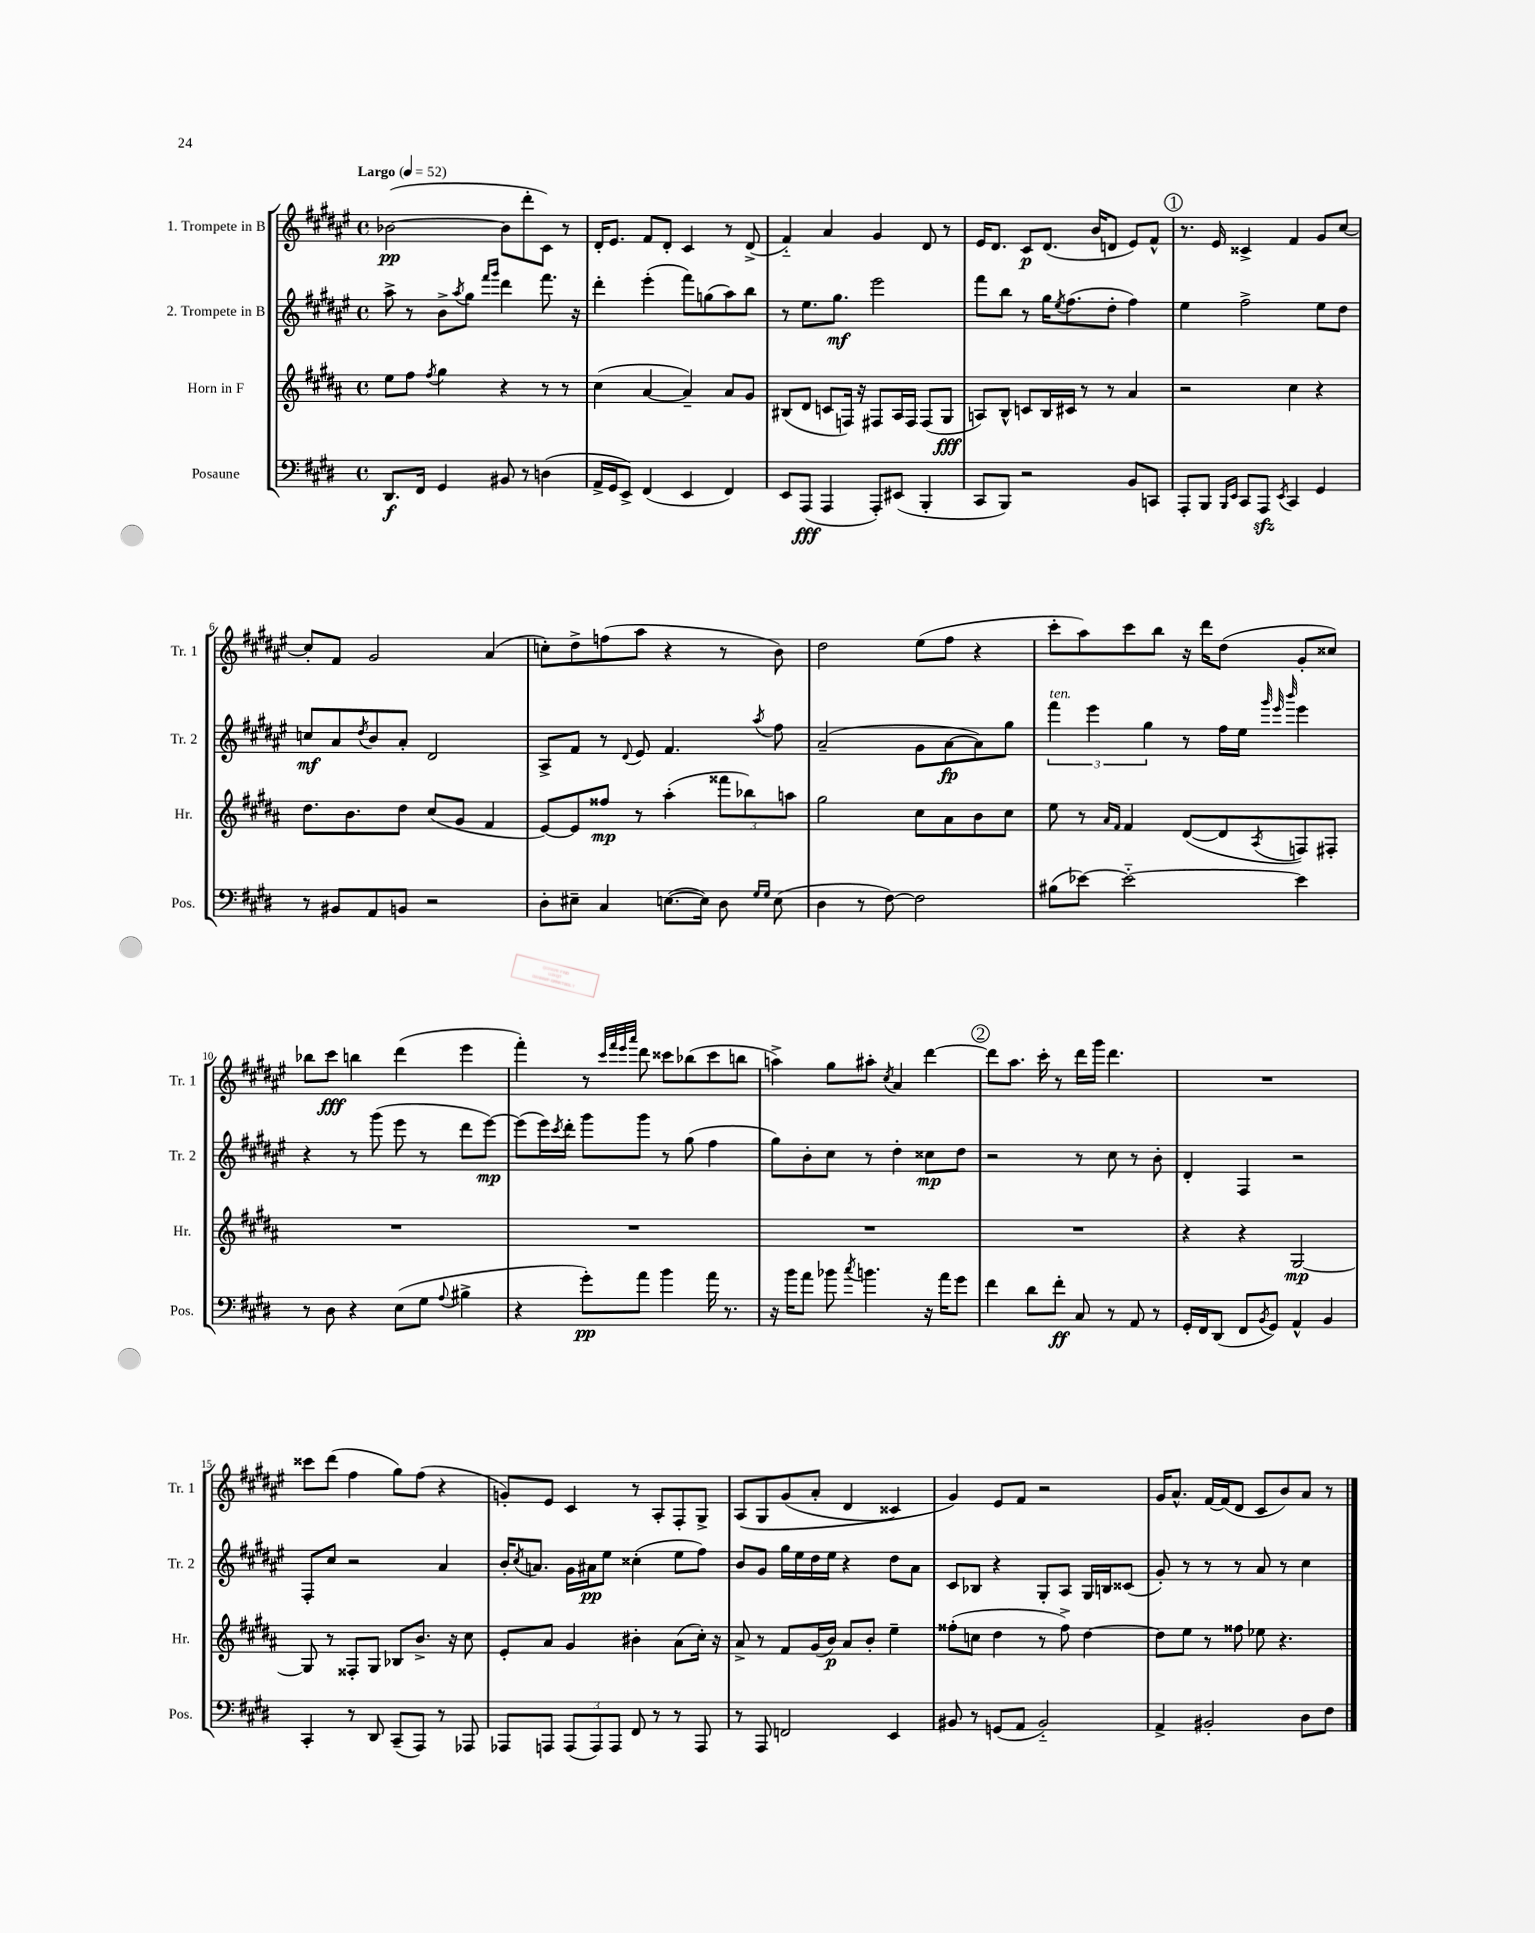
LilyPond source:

<<
\new StaffGroup <<
\new Staff = "s0" \with { instrumentName = "1. Trompete in B" shortInstrumentName = "Tr. 1" } {
    \clef treble \key fis \major \defaultTimeSignature \time 4/4 \tempo "Largo" 4 = 52
    bes'2~\pp( bes'8 dis'''8-. cis'8) r8 |
    dis'16-. eis'8. fis'8 dis'8-. cis'4 r8 dis'8->( |
    fis'4-_) ais'4 gis'4 dis'8 r8 |
    eis'16 dis'8. cis'8\p dis'8.( b'16 d'8 eis'8) fis'8-^ |
    \mark \markup { \circle "1" } r8. eis'16 cisis'4-> fis'4 gis'8 cis''8~ |
    cis''8-. fis'8 gis'2 ais'4( |
    c''8-.) dis''8-> f''8( ais''8 r4 r8 b'8) |
    dis''2 eis''8( fis''8 r4 |
    cis'''8-. ais''8) cis'''8 b''8 r16 dis'''16 dis''8( gis'8-. cisis''8) |
    bes''8 cis'''8\fff b''4 dis'''4( eis'''4 |
    fis'''4-.) r8 \grace { cis'''32 fis'''32 eis'''32 ais'''32 } dis'''8 cisis'''8 bes''8( cisis'''8 b''8 |
    a''4->) gis''8 ais''8-. \acciaccatura { cis''8 } ais'4 dis'''4~ |
    \mark \markup { \circle "2" } dis'''8 ais''8. cis'''16-. r8 dis'''16 gis'''16 dis'''4. |
    R1 |
    cisis'''8 dis'''8( fis''4 gis''8) fis''8( r4 |
    g'8-.) eis'8 cis'4 r8 ais8-. fis8-. gis8-> |
    ais8\( gis8 gis'8( ais'8-. dis'4 cisis'4) |
    gis'4\) eis'8 fis'8 r2 |
    gis'16 ais'8.-^ fis'16~ fis'16( dis'8 cis'8 b'8) ais'8 r8 \bar "|." |
}
\new Staff = "s1" \with { instrumentName = "2. Trompete in B" shortInstrumentName = "Tr. 2" } {
    \clef treble \key fis \major \defaultTimeSignature \time 4/4
    ais''8-> r8 b'8-> \acciaccatura { ais''8 } gis''8 \grace { fis'''16 gis'''16 } dis'''4 fis'''8. r16 |
    dis'''4-. eis'''4-.( fis'''8) g''8( ais''8) b''8 |
    r8 eis''8. gis''8.\mf eis'''2 |
    fis'''8 b''8 r8 gis''16 \acciaccatura { eis''8 } fis''8.( dis''8-. fis''4) |
    \mark \markup { \circle "1" } eis''4 fis''2-> eis''8 dis''8 |
    c''8\mf ais'8 \acciaccatura { dis''8 } b'8 ais'8-. dis'2 |
    ais8-> fis'8 r8 \appoggiatura { dis'8 } eis'8 fis'4. \acciaccatura { ais''8 } fis''8 |
    ais'2--( gis'8 ais'8~\fp ais'8) gis''8 |
    \tuplet 3/2 { fis'''4^\markup { \italic "ten." } eis'''4 gis''4 } r8 fis''16 eis''16 \grace { gis'''32 eis'''32 b'''32 } eis'''4 |
    r4 r8 gis'''8( eis'''8 r8 dis'''8 eis'''8~\mp) |
    eis'''8( eis'''16) \acciaccatura { cis'''8 } dis'''16-. gis'''8 gis'''8 r8 gis''8( fis''4 |
    gis''8) b'8-. cis''8 r8 dis''4-. cisis''8\mp dis''8 |
    \mark \markup { \circle "2" } r2 r8 cis''8 r8 b'8-. |
    dis'4-. fis4 r2 |
    fis8-. cis''8 r2 ais'4 |
    b'16-. \acciaccatura { cis''8 } a'8. gis'16 ais'16\pp eis''8 cisis''4-.( eis''8 fis''8) |
    b'8 gis'8 gis''16 eis''16 dis''16 eis''16 r4 dis''8 ais'8 |
    cis'8 bes8 r4 gis8-. ais8 gis16 b16 cisis'8( |
    gis'8-.) r8 r8 r8 ais'8 r8 cis''4 \bar "|." |
}
\new Staff = "s2" \with { instrumentName = "Horn in F" shortInstrumentName = "Hr." } {
    \clef treble \key b \major \defaultTimeSignature \time 4/4
    e''8 fis''8 \acciaccatura { fis''8 } gis''4 r4 r8 r8 |
    cis''4( ais'4~ ais'4--) ais'8 gis'8 |
    bis8( dis'8 c'8 f16) r16 fis8 ais16 fis16 fis8( gis8\fff |
    a8) b8-^ c'8 b16 cis'16 r8 r8 ais'4 |
    \mark \markup { \circle "1" } r2 cis''4 r4 |
    dis''8. b'8. dis''8 cis''8( gis'8 fis'4 |
    e'8~) e'8 fisis''8\mp r8 ais''4-.( \tuplet 3/2 { fisis'''8 bes''8) a''8 } |
    gis''2 cis''8 ais'8 b'8 cis''8 |
    e''8 r8 \grace { ais'16 fis'16 } fis'4 dis'8~( dis'8 \acciaccatura { ais8 } f8) fis8-. |
    R1 |
    R1 |
    R1 |
    \mark \markup { \circle "2" } R1 |
    r4 r4 gis2~\mp |
    gis8 r8 fisis8-. gis8 bes8 b'8.-> r16 cis''8 |
    e'8-. ais'8 gis'4 bis'4-. ais'8( cis''16-.) r16 |
    ais'8-> r8 fis'8 gis'16( b'16\p) ais'8 b'8-. e''4-- |
    fisis''8-.( c''8 dis''4 r8 fisis''8->) dis''4~ |
    dis''8 e''8 r8 fisis''8 ees''8 r4. \bar "|." |
}
\new Staff = "s3" \with { instrumentName = "Posaune" shortInstrumentName = "Pos." } {
    \clef bass \key e \major \defaultTimeSignature \time 4/4
    dis,8.\f fis,16 gis,4 bis,8 r8 d4( |
    a,16-> gis,16 e,8->) fis,4( e,4 fis,4) |
    e,8 a,,8\fff( a,,4 a,,8-.) eis,8( b,,4-. |
    cis,8 b,,8) r2 b,8 c,8 |
    \mark \markup { \circle "1" } a,,8-. b,,8 \grace { b,,16 e,16 } cis,8 a,,8\sfz \acciaccatura { e,8 } cis,4 gis,4 |
    r8 bis,8 a,8 b,8 r2 |
    dis8-. eis8-- cis4 e8.~( e16) dis8 \grace { gis16 gis16 } e8( |
    dis4 r8 fis8~) fis2 |
    bis8( ees'8~) ees'2~-_ ees'4 |
    r8 dis8 r4 e8( gis8 \appoggiatura { a8 } bis4-> |
    r4 gis'8-.\pp) a'8 b'4 a'16 r8. |
    r16 b'16 a'8 bes'8 \acciaccatura { cis''8 } b'4. r16 a'16 gis'8 |
    \mark \markup { \circle "2" } fis'4 dis'8 fis'8-.\ff cis8 r8 a,8 r8 |
    gis,16-. fis,16 dis,8( fis,8 \acciaccatura { b,8 } gis,8) a,4-^ b,4 |
    cis,4-. r8 dis,8 cis,8--( a,,8) r8 aes,,8 |
    aes,,8 a,,8 \tuplet 3/2 { a,,8( a,,8) a,,8 } fis,8 r8 r8 a,,8 |
    r8 a,,8 f,2 e,4 |
    bis,8 r8 g,8( a,8 bis,2-_) |
    a,4-> bis,2-. dis8 fis8 \bar "|." |
}
>>
>>
